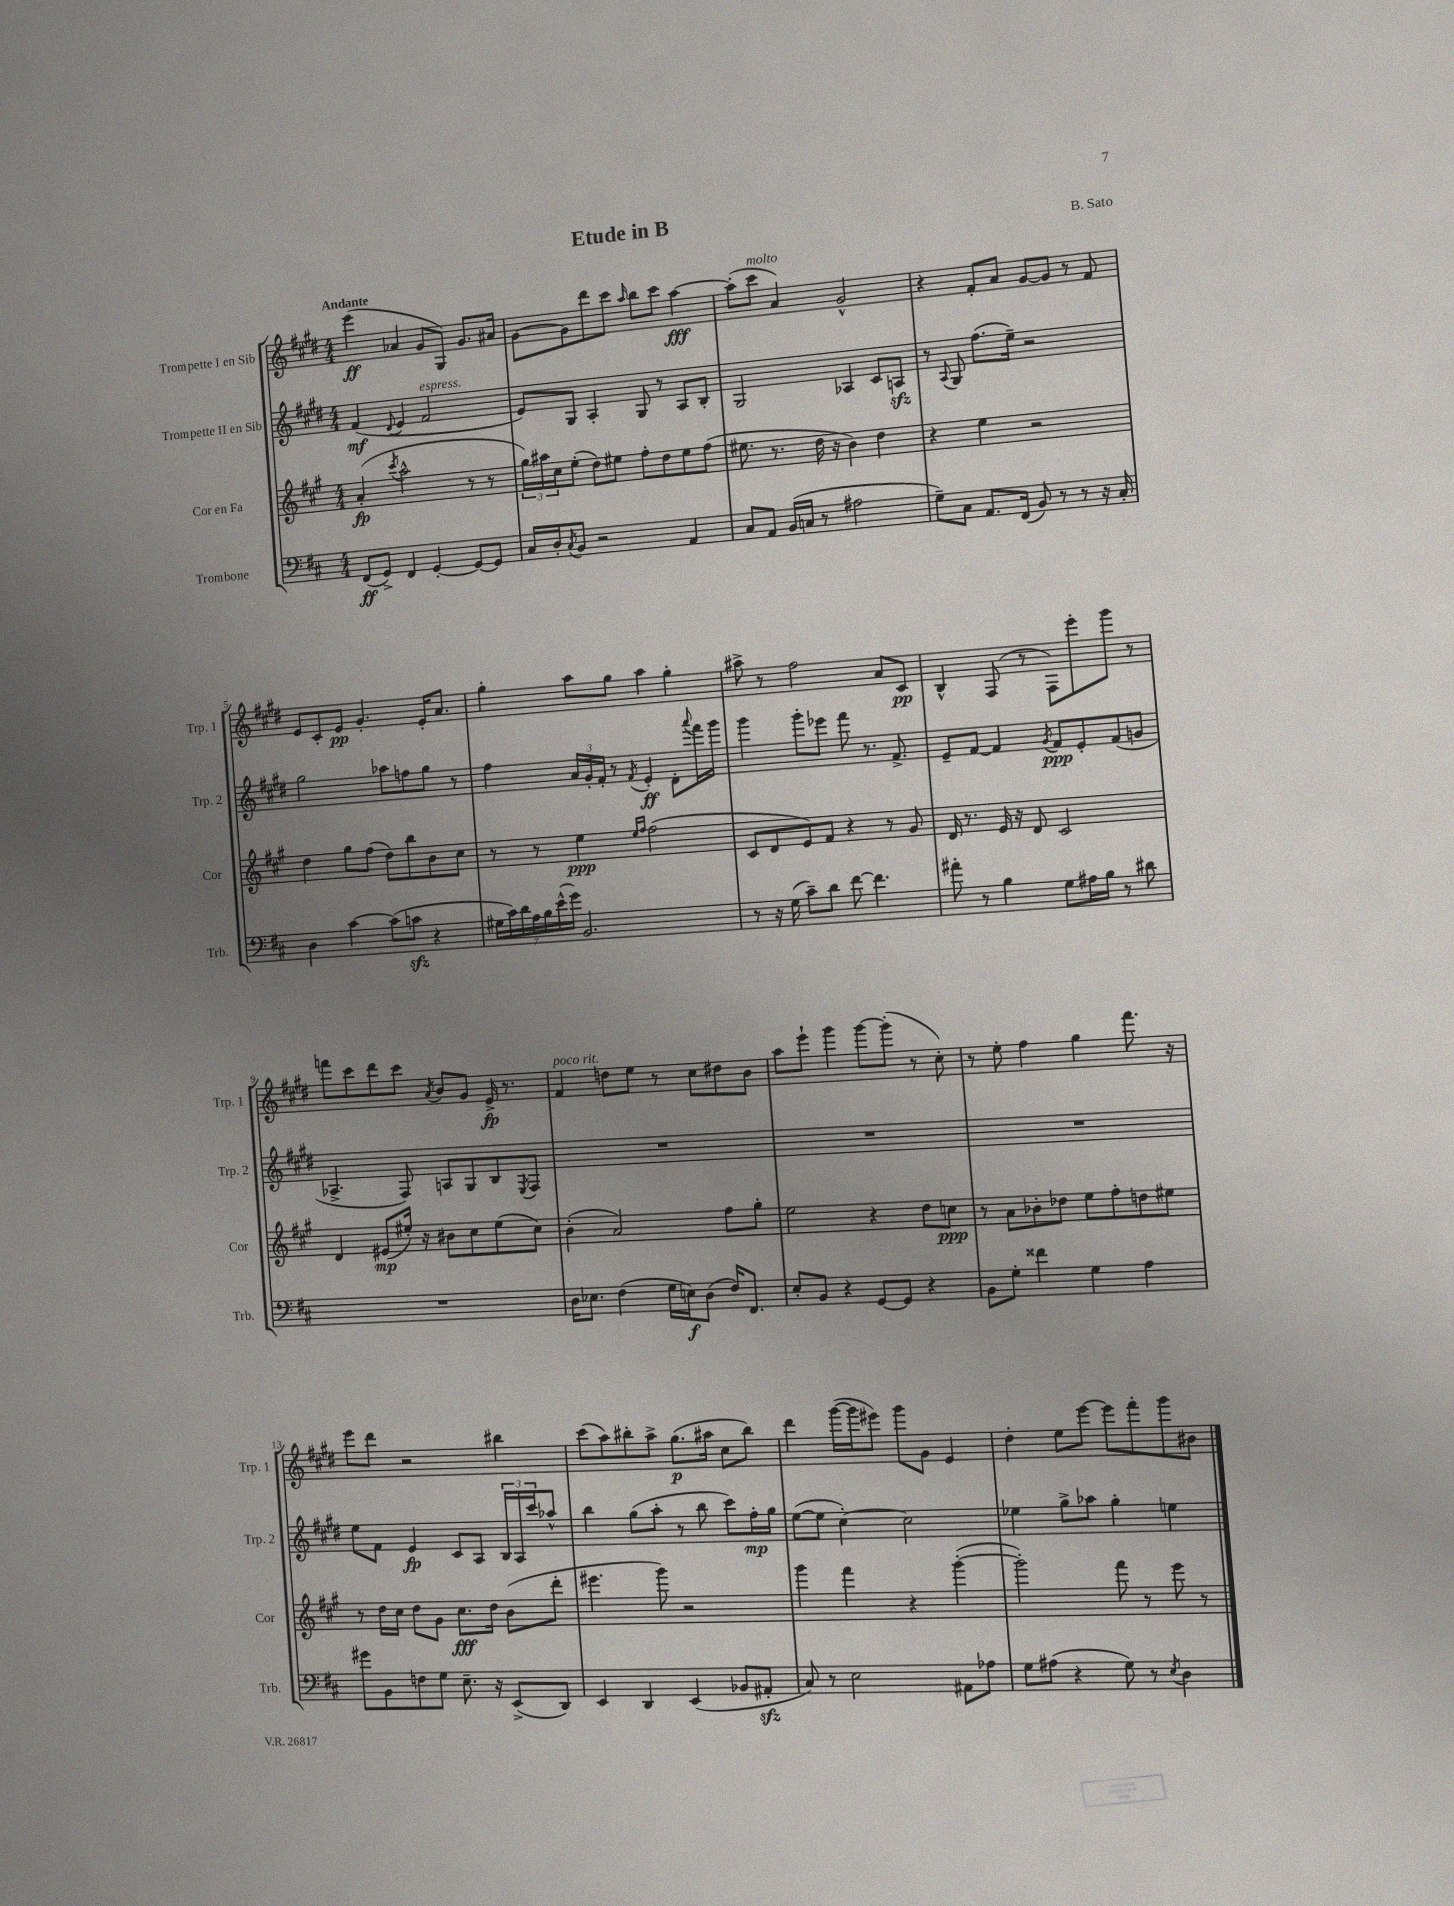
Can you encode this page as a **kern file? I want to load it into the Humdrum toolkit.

**kern	**kern	**kern	**kern
*staff4	*staff3	*staff2	*staff1
*clefF4	*clefG2	*clefG2	*clefG2
*k[f#c#]	*k[f#c#g#]	*k[f#c#g#d#]	*k[f#c#g#d#]
*M4/4	*M4/4	*M4/4	*M4/4
(8FF#/L	(4a'/	(4f#/	(4eee\
8GG^/J)	.	.	.
.	8qccc#/	8qqd#/	.
4FF#/	2aa^^\	4e/	4a-/
[4GG'/	.	2f#/	8g#/L
.	.	.	8G#/J)
8GG/_L	8r	.	8.g#/L
8GG/]J	8r	.	.
.	.	.	16a#/Jk
=	=	=	=
16C#/LL	24gg#\LL)	8e/L)	[8g#\L
.	24aa#\	.	.
16D'/J	.	.	.
.	24cc#\J	.	.
8qC#/	.	.	.
8BB/J	(8ee'\J	8G#/J	8g#\]
2r	8dd\L)	4A'/	8ddd#\
.	8ee#\J	.	8ccc#\J
.	.	.	16qqaa/
.	8ff#'\L	8G#/	8bb\L
.	8dd\	8r	8ccc#\J
4AA/	8ee#\	8A/L	[4aa\
.	(8ff#\J	8B'/J	.
=	=	=	=
8C#/L	8.ee#\	2G#/	(8aa'\]L
8AA/J	.	.	8ccc#\J
.	8.r	.	.
(16BB/LL	.	.	4a/)
16C/JJ	.	.	.
8r	16dd\	.	.
.	16r	.	.
2A#\	4b\)	4A-/	2g#^^/
.	4dd\	8c#/L	.
.	.	8A/J	.
=	=	=	=
8G~\L)	4r	8r	4r
.	.	8qqA/	.
8C#\J	.	8G#/	.
8.AA/L	4ee\	(8.ff#\L	8f#'/L
.	.	.	8a/J
(16FF#/Jk	.	16ee~\Jk)	.
8BB/)	2r	2r	[8g#/L
8r	.	.	8g#/]J
8r	.	.	8r
16r	.	.	8f#/
16C#'/	.	.	.
=	=	=	=
4D\	4dd\	2gg#\	8e/L
.	.	.	8c#'/
[4c#\	8gg#\L	.	8e/J
.	(8ff#\J	.	4.g#'/
(8c#\]L	8dd\L)	8aa-\L	.
8c\J	8bb\	8ff\	.
4r	8b\	8gg#\J	16e'/LK
.	.	.	8.a/J
.	8cc#\J	8r	.
=	=	=	=
28G#\LL	8r	4ff#\	4gg#'\
28c#\)	.	.	.
28d\	.	.	.
28A\	.	.	.
.	8r	.	.
28B\	.	.	.
(28e^^\	.	.	.
28g\JJ)	.	.	.
2.BB/	4ee\	24a/LL	8aa\L
.	.	24g#'/	.
.	.	24f#'/JJ	.
.	.	8r	8gg#\J
.	16qqee/LL	.	.
.	16qqff#/JJ	8qf#/	.
.	(2ff#\	4e'/	4aa\
.	.	8d#'\L	4gg#'\
.	.	8qqaaa/	.
.	.	16fff#\L	.
.	.	16ggg#\JJ	.
=	=	=	=
8r	8c#/L	4ggg#\	8aa#^\
16r	8d/	.	8r
(16G\	.	.	.
8c#~\L)	8e/)	8ggg#'\L	2ff#\
8d\J	8f#/J	8eee-\J	.
[8f#\	4r	8fff#\	.
4.f#\]	.	8.r	.
.	8r	.	8a/L
.	.	8.f#^/	.
.	8g#/	.	8c#/J
=	=	=	=
8a#'\	16d/	8e~/L	4B^^/
.	8.r	.	.
8r	.	[8f#/J	.
4B\	16e/	4f#/]	(8F#/
.	16r	.	.
.	8d/	.	8r
.	.	8qg#/	.
8G\L	2c#/	8f#/L	8F#\L)
16A#\L	.	8e'/	8eee'\
16B\JJ	.	.	.
8r	.	(8f#/	8ggg#\J
8d#\	.	8g/J	8r
=	=	=	=
1r	4d/	4.A-^/	8fff\L
.	.	.	8ccc#\
.	(8e#/L	.	8ddd#\
.	16ee#'/Jk)	8F#/)	8ccc#\J
.	16r	.	.
.	.	.	8qa/
.	8b#\L	8A/L	8b/L
.	8cc#\	8G#/	8g#/J
.	(8ee#\	8B/	16e^/
.	.	.	8.r
.	.	8qE/	.
.	8cc#\J)	8F#/J	.
=	=	=	=
16D\LK	(4b'\	1r	4f#/
8.E-\J	.	.	.
(4F#\	2a/)	.	8dd\L
.	.	.	8ee\J
16G\LL	.	.	8r
16E\J)	.	.	.
(8D\J	.	.	8cc#\L
16F#/LK)	8ff#\L	.	8dd#\
8.FF#/J	.	.	.
.	8gg#'\J	.	8b\J
=	=	=	=
8E'/L	2ee\	1r	8aa\L
8BB/J	.	.	8eee`\J
4r	.	.	4ggg#\
[8GG/L	4r	.	[8ggg#\L
8GG/]J	.	.	(8ggg#'\]J
4r	8dd\L	.	8r
.	8cc\J	.	8cc#'\)
=	=	=	=
8BB\L	8r	1r	8r
8G'\J	8a\L	.	8ee'\
4f##\	8b-'\	.	4ff#\
.	8dd-\J	.	.
4G\	8ee\L	.	4gg#\
.	8ff#'\	.	.
4A\	8dd\	.	8.fff#\
.	8ee#\J	.	.
.	.	.	16r
=	=	=	=
8g#\L	8r	8ee\L	8eee\L
8BB\	16dd\LL	8f#\J	8ddd#\J
.	16cc#\JJ	.	.
8F\	8dd\L	4e/	2r
8G\J	8g#\J	.	.
8.E~\	8.cc#\L	8c#/L	.
.	.	8A/J	.
16r	16dd\Jk	.	.
(8EE^/L	(8b\L	24B/LL	4bb#\
.	.	24A/	.
.	.	24ccc#/J	.
8DD/J)	8ddd'\J	8aa-^^/J	.
=	=	=	=
4EE/	4.eee#\	4bb\	(8ccc#\L
.	.	.	8aa\)
4DD/	.	(8gg#\L	8bb#'\
.	8ggg#\)	8aa'\J	8aa^\J
(4EE/	2r	8r	(8.gg#\L
.	.	8bb\	.
.	.	.	16aa#\Jk
8BB-/L	.	8ccc#\L)	8cc#\L
8AA#'/J	.	16ff#'\L	8bb#\J)
.	.	16gg#\JJ	.
=	=	=	=
8C#/)	4ggg#\	([8ee\L	4ddd#\
8r	.	8ee\]J	.
2E\	4fff#\	[4cc#'\)	([16ggg#\LL
.	.	.	16ggg#\]J
.	.	.	8eee#\J)
.	4r	2cc#\]	8ggg#\L
.	.	.	8g#\J
8AA#\L	([4ggg#'\	.	4e/
8A-\J	.	.	.
=	=	=	=
8G\L	2ggg#'\])	4ee-\	4dd#'\
(8A#\J	.	.	.
4r	.	8gg#^\L	8ee\L
.	.	8aa-\J	[8eee\J
8G\)	8fff#\	4gg#'\	8eee\]L
8r	8r	.	8fff#'\
8qE/	.	.	.
4D\	8eee\	4ee\	8ggg#\
.	8r	.	8b#\J
==	==	==	==
*-	*-	*-	*-
